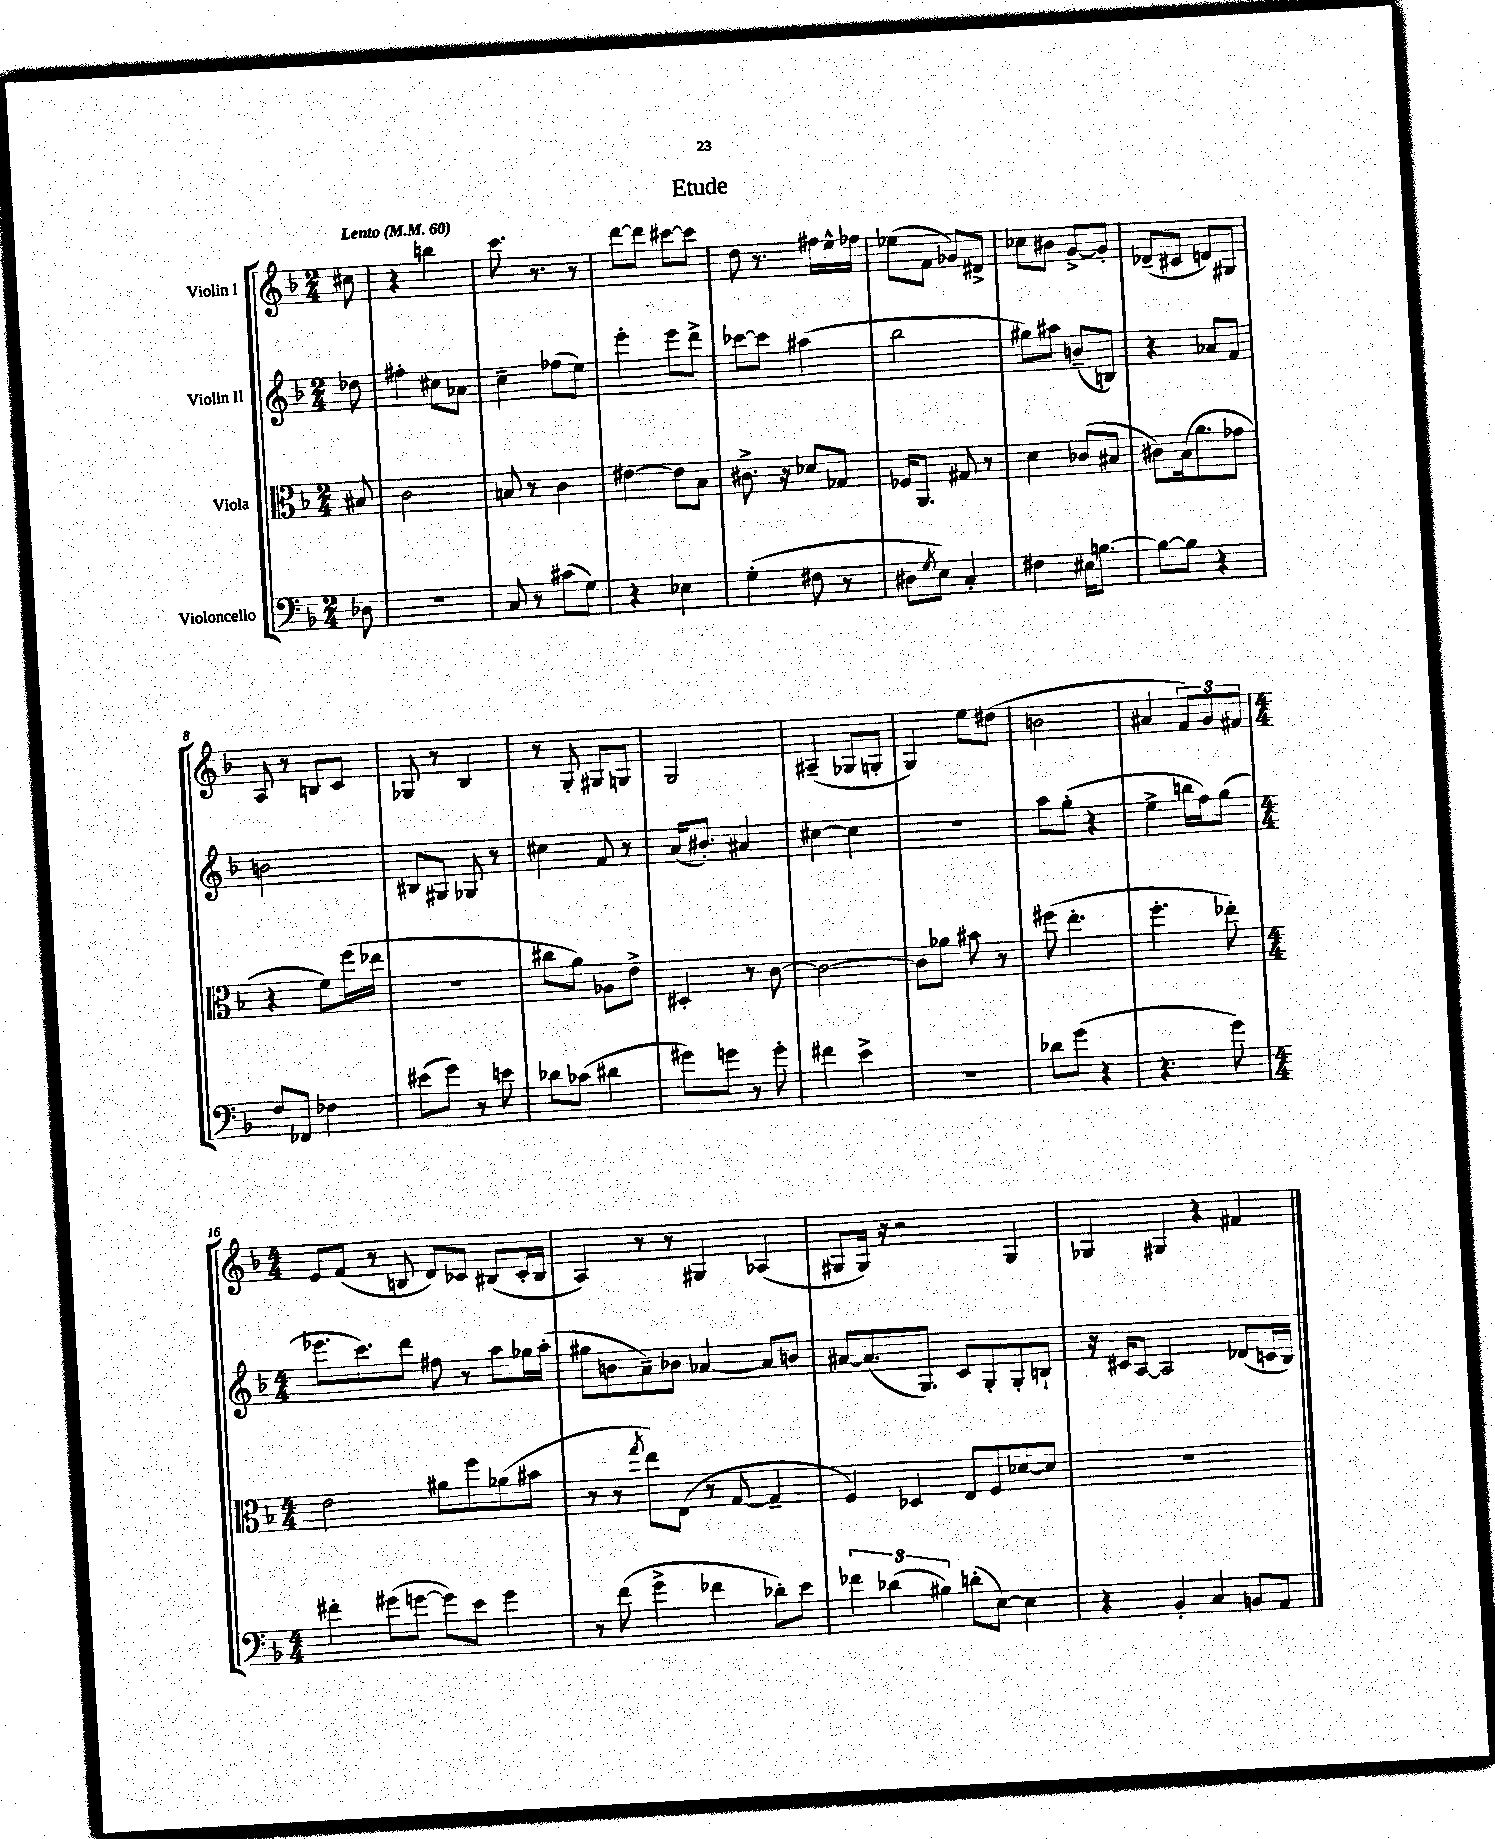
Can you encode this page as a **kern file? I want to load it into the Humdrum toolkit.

**kern	**kern	**kern	**kern
*staff4	*staff3	*staff2	*staff1
*clefF4	*clefC3	*clefG2	*clefG2
*k[b-]	*k[b-]	*k[b-]	*k[b-]
*M2/4	*M2/4	*M2/4	*M2/4
*MM60	*MM60	*MM60	*MM60
8D-\	8B#/	8dd-\	8cc#\
=	=	=	=
2r	2c\	4ff#'\	4r
.	.	8cc#\L	4bb\
.	.	8a-\J	.
=	=	=	=
8C/	8B/	4cc~\	8.ccc\
8r	8r	.	.
.	.	.	8.r
(8c#\L	4c\	(8ff-\L	.
8G\J)	.	8ee\J)	8r
=	=	=	=
4r	[4e#\	4eee'\	[8ddd\L
.	.	.	8ddd\]J
4E-\	8e#\]L	8eee\L	[8ccc#\L
.	8B-\J	8ddd^\J	8ccc#\]J
=	=	=	=
(4G'\	8.c#^\	[8ccc-\L	8dd\
.	.	8ccc-\]J	8.r
.	16r	.	.
8F#\	8d-/L	(4aa#\	.
.	.	.	16ff#\LL
8r	8G-/J	.	16ee^^\
.	.	.	16ff-\JJ
=	=	=	=
8D#\L	16F-/LK	2bb-\	(8ee-\L
.	8.AA/J	.	.
8qG/	.	.	.
8E\J)	.	.	8f\J
4C'/	8G#/	.	8g-/L)
.	8r	.	8d#^/J
=	=	=	=
4F#\	4d\	8gg#\L)	8cc-\L
.	.	8aa#\J	8b#\J
16E#\LK	(8c-/L	(8b~/L	[8g^/L
[8.B\J	.	.	.
.	8B#/J	8B/J)	8g'/]J
=	=	=	=
8B\_L	8c#\L)	4r	(8d-~/L
8B\]J	(16B-\k	.	8c#/J
.	8.a\	.	.
4r	.	8a-/L	8d/L)
.	8g-\J	8f/J	8G#/J
=	=	=	=
8F/L	4r	2b\	8A/
8FF-/J	.	.	8r
4F-\	8f\L)	.	8B/L
.	(16ff\L	.	8c/J
.	16ee-\JJ	.	.
=	=	=	=
(8e#\L	2r	8B#/L	8G-/
8g\J)	.	8G#/J	8r
8r	.	8G-/	4B-/
8e\	.	8r	.
=	=	=	=
8d-\L	8cc#\L	4cc#\	8r
(8c-\J	8a\J)	.	8G'/
4d#\	8A-\L	8f/	8G#/L
.	8e^\J	8r	8G/J
=	=	=	=
8g#\L)	4D#'/	(16a/LK	2G/
.	.	8.b#'/J)	.
8g\J	.	.	.
8r	8r	4a#/	.
8g'\	[8c\	.	.
=	=	=	=
4f#\	2c\_	[4cc#\	(4A#~/
4e^\	.	4cc#\]	8G-/L
.	.	.	8G'/J
=	=	=	=
2r	8c\]L	2r	4G/)
.	8a-\J	.	.
.	8b#\	.	8ee\L
.	8r	.	(8dd#\J
=	=	=	=
8d-\L	(8ff#\	8aa\L	2b\
(8g\J	4.ee'\	(8gg'\J	.
4r	.	4r	.
=	=	=	=
4.r	4.ff'\	4ee^\	4a#/
.	.	16bb\LL	12f/L)
.	.	16ff\J)	.
.	.	.	12g/
8g\)	8ee-'\)	(8gg\J	.
.	.	.	12f#/J
=	=	=	=
*M4/4	*M4/4	*M4/4	*M4/4
4f#'\	2e\	8.eee-\L	8e/L
.	.	.	(8f/J
.	.	8.ccc\)	.
(8g#\L	.	.	8r
[8g\J	.	8ddd\J	8B/
8g\]L)	8a#\L	8ff#\	8d/L)
8e\J	8ff\	8r	8c-/J
4g\	(8a-\	8aa\L	(8B#/L
.	8b#\J	16gg-\L	16c-'/L
.	.	(16aa'\JJ	16B#/JJ
=	=	=	=
8r	8r	8gg#\L	4A/)
(8f\	8r	8b\	.
.	8qgg/	.	.
4g^\	8ee\L)	8a~\)	8r
.	(8E\J	8b-\J	8r
4f-\	8r	[4a-/	4G#/
.	[8G/	.	.
8d-'\L)	4G~/]	8a-/]L	(4A-/
8e\J	.	8b/J	.
=	=	=	=
6f-\	4F/)	[8a#/L	8G#/L
.	.	(8.a#/]	16G#/Jk)
(6d-\	.	.	.
.	.	.	16r
.	4D-/	.	2r
.	.	8.G/J)	.
6B#\)	.	.	.
(8d'\L	8E/L	8c/L	.
[8E\J)	8F/	8G'/	.
4E\]	[8d-/	8G'/	4G#/
.	8d-/]J	8B`/J	.
=	=	=	=
4r	1r	16r	4G-/
.	.	16c#/LK	.
.	.	[8A/J	.
4BB-'/	.	2A/]	4G#/
4C/	.	.	4r
8BB/L	.	(8d-/L	4f#/
8AA/J	.	16c/L	.
.	.	16B-/JJ)	.
==	==	==	==
*-	*-	*-	*-
